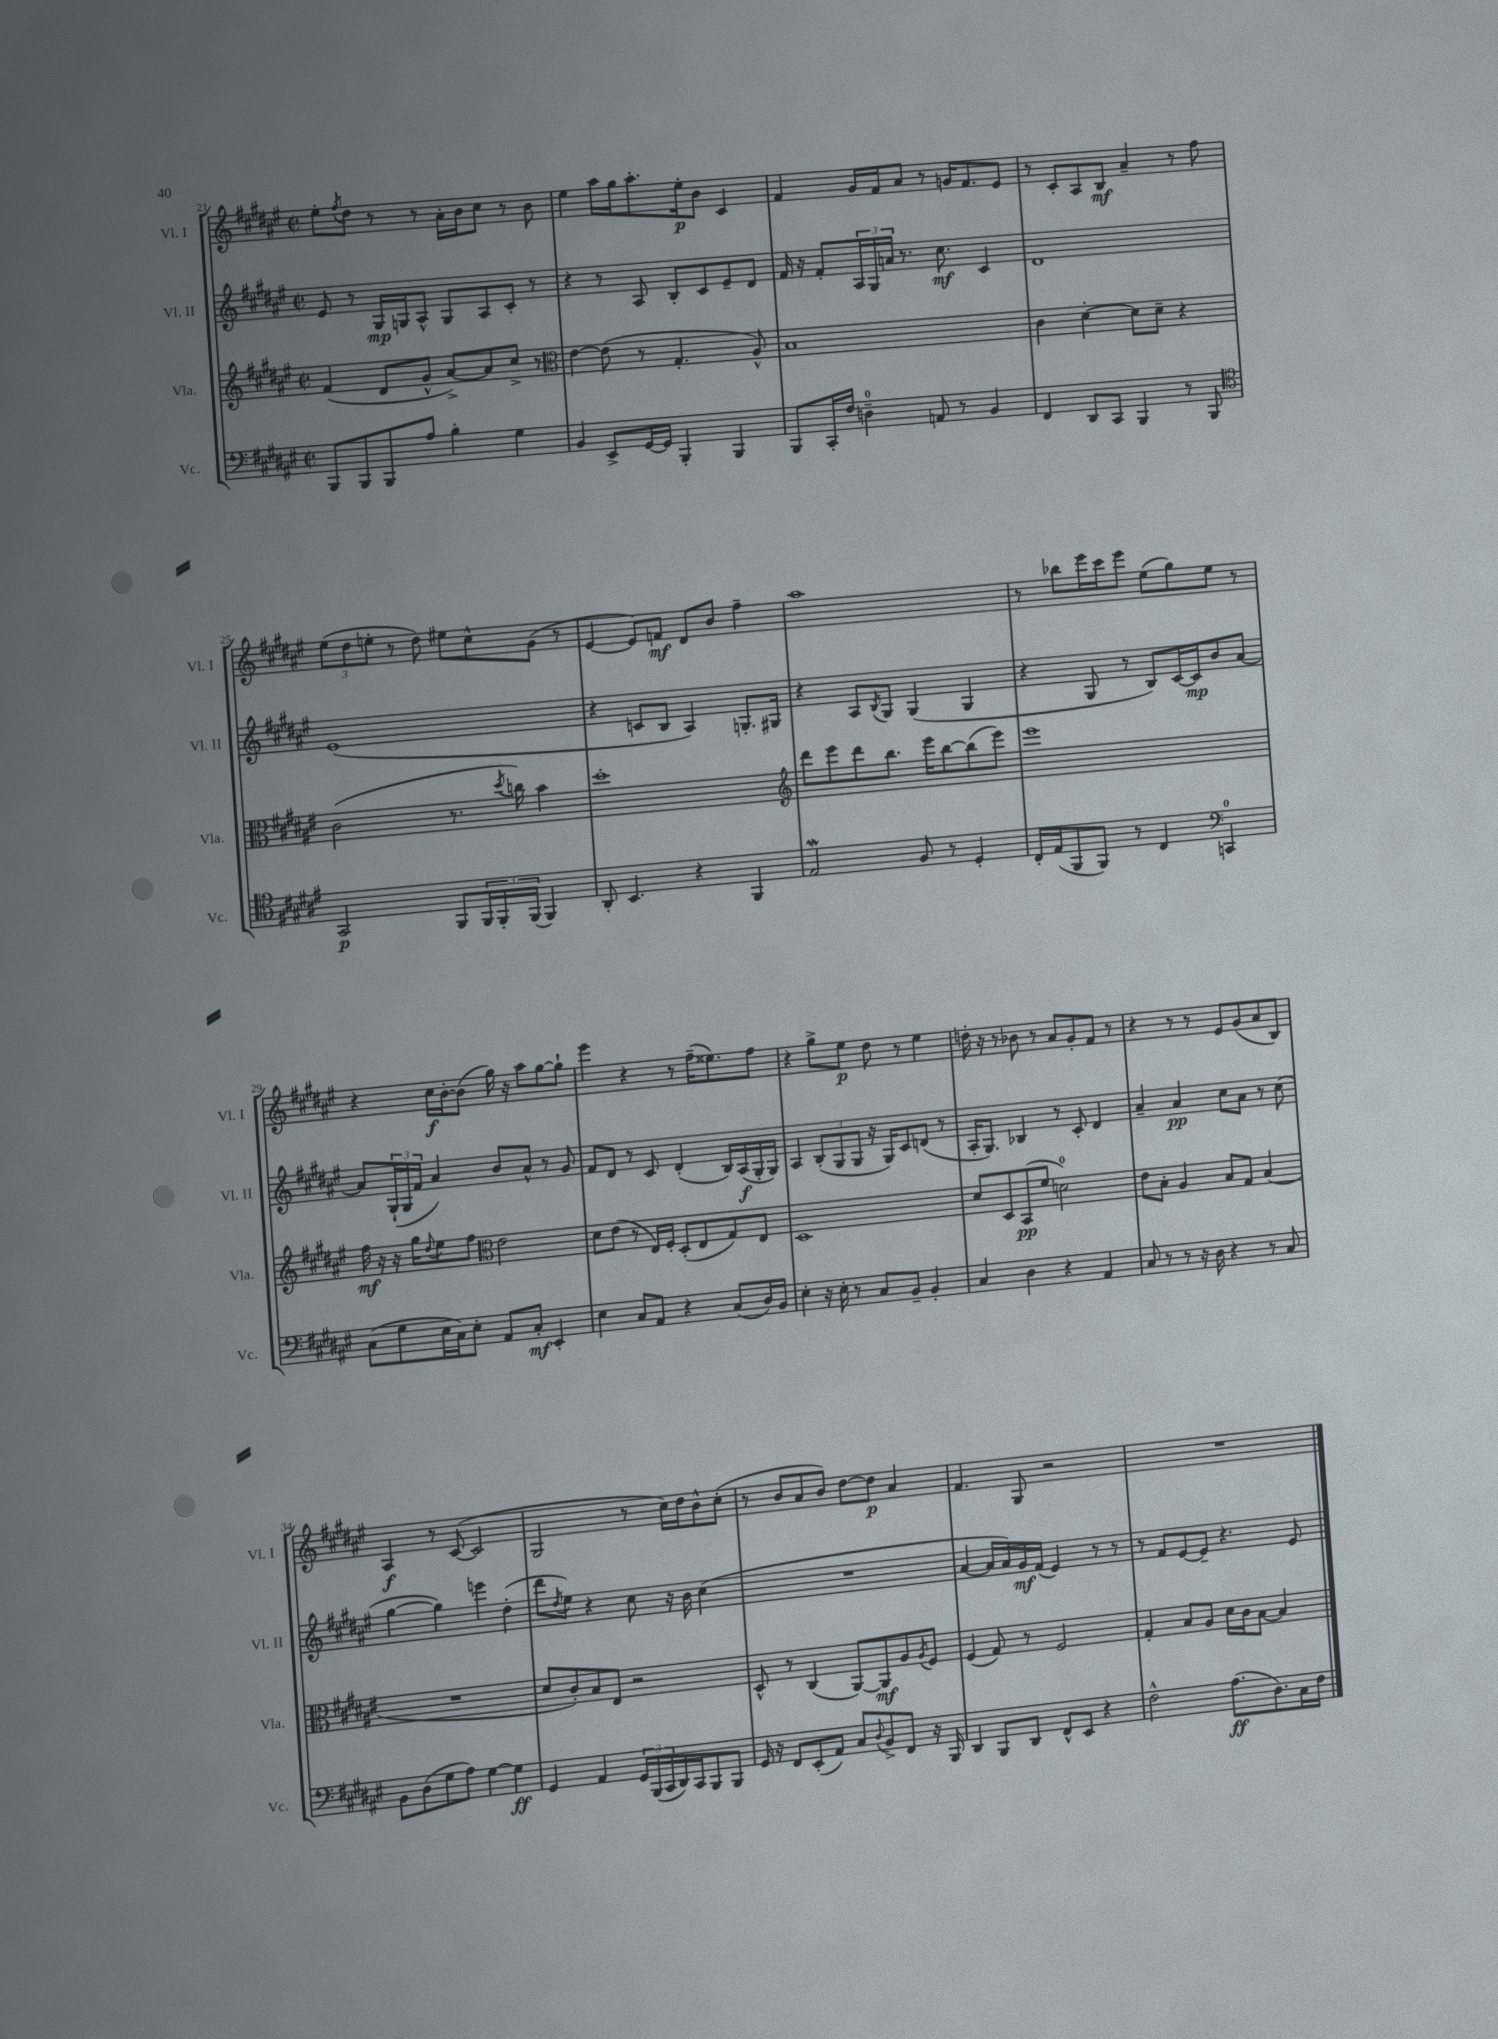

**kern	**dynam	**kern	**dynam	**kern	**dynam	**kern	**dynam
*part4	*part4	*part3	*part3	*part2	*part2	*part1	*part1
*staff4	*staff4	*staff3	*staff3	*staff2	*staff2	*staff1	*staff1
*I"Vc.	*	*I"Vla.	*	*I"Vl. II	*	*I"Vl. I	*
*I'Vc.	*	*I'Vla.	*	*I'Vl. II	*	*I'Vl. I	*
*clefF4	*	*clefG2	*	*clefG2	*	*clefG2	*
*k[f#c#g#d#a#e#]	*	*k[f#c#g#d#a#e#]	*	*k[f#c#g#d#a#e#]	*	*k[f#c#g#d#a#e#]	*
*M2/2	*	*M2/2	*	*M2/2	*	*M2/2	*
*met(c|)	*	*met(c|)	*	*met(c|)	*	*met(c|)	*
=21	=21	=21	=21	=21	=21	=21	=21
8BBB/L	.	(4f#/	.	8e#/	.	8ee#'\L	.
.	.	.	.	.	.	8qff#/	.
8BBB/	.	.	.	8r	.	8dd#\J	.
8BBB/	.	8d#/L	.	16G#/LL	mp	8r	.
.	.	.	.	16Gn/J	.	.	.
8A#/J	.	8g#^^/J	.	8A#^^/J	.	8r	.
4B'\	.	[8a#^/L)	.	8G/L	.	16a#'\LL	.
.	.	.	.	.	.	16b\J	.
.	.	8a#/]	.	8A#/	.	8cc#\J	.
4G#\	.	8cc#^/J	.	8c#'/J	.	8r	.
.	.	8r	.	8r	.	8b\	.
=22	=22	=22	=22	=22	=22	=22	=22
*	*	*clefC3	*	*	*	*	*
4BB/	.	[4e#\	.	4r	.	4ee#\	.
8EE#^/L	.	(8e#\]	.	8r	.	16aa#\LL	.
.	.	.	.	.	.	16gg#\J	.
[16GG#/L	.	8r	.	8A#/	.	8.aa#'\	.
16GG#/JJ]	.	.	.	.	.	.	.
4BBB'/	.	4.G#'/	.	8B'/L	.	.	.
.	.	.	.	.	.	16ee#'\k	p
.	.	.	.	8c#/	.	8b\J	.
4BBB/	.	.	.	8e#~/	.	4c#/	.
.	.	8A#^^/)	.	8d#/J	.	.	.
=23	=23	=23	=23	=23	=23	=23	=23
8BBB/L	.	1B	.	16f#/	.	4f#/	.
.	.	.	.	16r	.	.	.
16CC#'/L	.	.	.	8f#'/L	.	.	.
16F#/JJ	.	.	.	.	.	.	.
4Dn~\	.	.	.	24A#/L	.	16g#/LL	.
.	.	.	.	24G#/	.	.	.
.	.	.	.	.	.	16f#/J	.
.	.	.	.	24an/JJ	.	.	.
.	.	.	.	8.r	.	8a#/J	.
8AAn/	.	.	.	.	.	8r	.
.	.	.	.	8.cc#\	mf	.	.
8r	.	.	.	.	.	16gn/KL	.
.	.	.	.	.	.	8.f#/	.
4BB/	.	.	.	4c#/	.	.	.
.	.	.	.	.	.	8e#/J	.
=24	=24	=24	=24	=24	=24	=24	=24
4FF#/	.	4c#\	.	1d#	.	8r	.
.	.	.	.	.	.	8c#'/L	.
8DD#/L	.	[4d#'\	.	.	.	8A#/	.
8CC#/J	.	.	.	.	.	8B/J	mf
4BBB/	.	8d#\L]	.	.	.	4a#~/	.
.	.	8d#~\J	.	.	.	.	.
8r	.	4r	.	.	.	8r	.
8BBB/	.	.	.	.	.	8ff#\	.
!!LO:LB:g=z
=25	=25	=25	=25	=25	=25	=25	=25
*clefC4	*	*	*	*	*	*	*
2GG#/	p	(2c#\	.	(1e#	.	(12ee#\L	.
.	.	.	.	.	.	12dd#\	.
.	.	.	.	.	.	12een'\J	.
.	.	.	.	.	.	8r	.
.	.	.	.	.	.	8dd#\)	.
8FF#/L	.	8.r	.	.	.	8ee#X\L	.
24FF#/L	.	.	.	.	.	8cc#^^\	.
24FF#'/	.	.	.	.	.	.	.
.	.	8qdd#/	.	.	.	.	.
.	.	16ccn\)	.	.	.	.	.
(24FF#/JJ	.	.	.	.	.	.	.
4FF#/)	.	4b\	.	.	.	(8g#\J	.
.	.	.	.	.	.	8r	.
=26	=26	=26	=26	=26	=26	=26	=26
8AA#'/	.	1dd#'	.	4r	.	[4e#/	.
4.BB/	.	.	.	.	.	.	.
.	.	.	.	8cn/L	.	8e#/L])	.
.	.	.	.	8B/J	.	8fn/J	mf
4r	.	.	.	4A#/)	.	8d#/L	.
.	.	.	.	.	.	8b/J	.
4FF#/	.	.	.	8.Gn'/L	.	4ff#~\	.
.	.	.	.	16G#X/Jk	.	.	.
=27	=27	=27	=27	=27	=27	=27	=27
*	*	*clefG2	*	*	*	*	*
2E#W/	.	8ddd#\L	.	4r	.	1aa#	.
.	.	8eee#\	.	.	.	.	.
.	.	8ddd#\	.	8A#/L	.	.	.
.	.	.	.	8qB/	.	.	.
.	.	8.bb\J	.	8G#/J	.	.	.
8F#/	.	.	.	(4G#/	.	.	.
.	.	16eee#\KL	.	.	.	.	.
8r	.	[8bb\	.	.	.	.	.
4D#'/	.	(8bb\]	.	4G#/	.	.	.
.	.	8eee#\J)	.	.	.	.	.
=28	=28	=28	=28	=28	=28	=28	=28
16C#'/LL	.	1eee#	.	4r	.	8r	.
(16E#/J	.	.	.	.	.	.	.
8FF#/	.	.	.	.	.	8bb-X\L	.
8FF#/J)	.	.	.	8G#/	.	16eee#\L	.
.	.	.	.	.	.	16ccc#\J	.
8r	.	.	.	8r	.	8eee#\J	.
4C#/	.	.	.	8B/L)	.	(8ee#\L	.
.	.	.	.	[16c#/L	.	8gg#\)	.
.	.	.	.	16c#/J]	mp	.	.
*clefF4	*	*	*	*	*	*	*
4CCn/	.	.	.	8b/	.	8ee#\J	.
.	.	.	.	[8a#/J	.	8r	.
!!LO:LB:g=z
=29	=29	=29	=29	=29	=29	=29	=29
(8C#\L	.	16ff#\	mf	8a#/L]	.	4r	.
.	.	16r	.	.	.	.	.
8G#\	.	16r	.	(24G#`/L	.	.	.
.	.	.	.	24G#/	.	.	.
.	.	16gg#\KL	.	.	.	.	.
.	.	.	.	24f#/JJ	.	.	.
.	.	8qqdd#/	.	.	.	.	.
16E#\L	.	8ee#\	.	4a#/)	.	16cc#\LL	f
16C#\J)	.	.	.	.	.	[16b'\J	.
8E#'\J	.	8ff#\J	.	.	.	(8b\J]	.
*	*	*clefC3	*	*	*	*	*
8AA#/L	.	2e#\	.	8b/L	.	16gg#\)	.
.	.	.	.	.	.	16r	.
8C#'/J	mf	.	.	8a#^^/J	.	8aa#\L	.
4EE#'/	.	.	.	8r	.	[8gg#\	.
.	.	.	.	8g#/	.	8gg#`\J]	.
=30	=30	=30	=30	=30	=30	=30	=30
4E#\	.	8d#\L	.	8f#/L	.	4eee#\	.
.	.	(8e#\J	.	8d#/J	.	.	.
8C#/L	.	8r	.	8r	.	4r	.
8AA#/J	.	16E#/LL)	.	8c#/	.	.	.
.	.	16F#'/JJ	.	.	.	.	.
4r	.	(8D#'/L	.	(4d#'/	.	8r	.
.	.	8E#/	.	.	.	(16ff#~\KL	.
.	.	.	.	.	.	8.ee##X\)	.
(8C#/L	.	8G#/)	.	16B/LL)	.	.	.
.	.	.	.	(16A#/	f	.	.
16D#/L)	.	8E#/J	.	16G#'/	.	8ff#\J	.
16BB/JJ	.	.	.	16G#/JJ)	.	.	.
=31	=31	=31	=31	=31	=31	=31	=31
4E#'\	.	1D#	.	4A#/	.	4r	.
16r	.	.	.	(12B'/L	.	8gg#^\L	.
16E#'\	.	.	.	.	.	.	.
.	.	.	.	12G#/	.	.	.
8r	.	.	.	.	.	8ee#\J	p
.	.	.	.	12G#/J	.	.	.
8C#/L	.	.	.	16r	.	8dd#\	.
.	.	.	.	16G#/KL)	.	.	.
8BB~/J	.	.	.	8c#/	.	8r	.
4BB'/	.	.	.	(8dn/J	.	4ee#\	.
.	.	.	.	8r	.	.	.
=32	=32	=32	=32	=32	=32	=32	=32
4C#/	.	8d#/L	.	16A#'/KL	.	16ddn'\	.
.	.	.	.	8.G#/J)	.	16r	.
.	.	8D#/	.	.	.	8r	.
4D#\	.	(8BB/	pp	4B-X/	.	8b-X\	.
.	.	8f#/J	.	.	.	8r	.
4r	.	2dn\)	.	8r	.	8a#/L	.
.	.	.	.	8c#'/	.	8g#'/	.
4AA#/	.	.	.	4d#/	.	8f#/J	.
.	.	.	.	.	.	8r	.
=33	=33	=33	=33	=33	=33	=33	=33
8C#/	.	8e#\L	.	4a#~/	.	4r	.
8r	.	8B'\J	.	.	.	.	.
8r	.	4A#/	.	4a#/	pp	8r	.
16r	.	.	.	.	.	8r	.
16D#\	.	.	.	.	.	.	.
4r	.	8B/L	.	8cc#\L	.	8e#/L	.
.	.	8G#/J	.	8a#\J	.	(8g#/	.
8r	.	(4B/	.	8r	.	8a#/	.
8C#/	.	.	.	(8cc#\	.	8B/J)	.
!!LO:LB:g=z
=34	=34	=34	=34	=34	=34	=34	=34
8BB\L	.	1r	.	[4gg#\	.	4A#/	f
(8D#\	.	.	.	.	.	.	.
8G#\	.	.	.	4gg#\])	.	8r	.
8A#\J)	.	.	.	.	.	([8c#/	.
[4G#\	.	.	.	4eeen\	.	2c#/]	.
4G#\]	ff	.	.	(4dd#'\	.	.	.
=35	=35	=35	=35	=35	=35	=35	=35
4GG#/	.	8d#/L	.	8ddd#\L	.	2G#/	.
.	.	.	.	8qdd#/	.	.	.
.	.	8c#'/)	.	8ee#\J)	.	.	.
4AA#/	.	8B/	.	4r	.	.	.
.	.	8E#/J	.	.	.	.	.
24GG#/LL	.	2r	.	8cc#\	.	8r	.
(24BBB/	.	.	.	.	.	.	.
24CC#/	.	.	.	.	.	.	.
16DD#/)	.	.	.	16r	.	16cc#\LL)	.
16CC#/J	.	.	.	16b\	.	16dd#\J	.
8BBB/	.	.	.	(4cc#\	.	8b^^\	.
8BBB/J	.	.	.	.	.	(8cc#'\J	.
=36	=36	=36	=36	=36	=36	=36	=36
16GG#/	.	8D#^^/	.	1r	.	8r	.
16r	.	.	.	.	.	.	.
8FF#/L	.	8r	.	.	.	8b/L	.
(8EE#'/	.	(4C#/	.	.	.	8a#/	.
8AA#/J)	.	.	.	.	.	8b/J)	.
8C#/L	.	[8AA#/L)	.	.	.	[8dd#\L	.
8qqD#/	.	.	.	.	.	.	.
8BB^/	.	8AA#/]	mf	.	.	8dd#\J]	p
8FF#/J	.	8A#/	.	.	.	4a#/	.
.	.	8qA#/	.	.	.	.	.
16r	.	8F#/J	.	.	.	.	.
16BBB/	.	.	.	.	.	.	.
=37	=37	=37	=37	=37	=37	=37	=37
4DD#/	.	(4F#/	.	[4a#/	.	4.f#/	.
8BBB/L	.	8G#/)	.	16a#/LL]	.	.	.
.	.	.	.	16a#/)	.	.	.
8DD#/J	.	8r	.	16g#/	mf	8G#/	.
.	.	.	.	(16f#/JJ	.	.	.
8FF#^^/L	.	2F#/	.	4e#/)	.	2r	.
8EE#/J	.	.	.	.	.	.	.
4r	.	.	.	8r	.	.	.
.	.	.	.	8r	.	.	.
=38	=38	=38	=38	=38	=38	=38	=38
2F#^^\	.	4G#'/	.	8r	.	1r	.
.	.	.	.	8f#/L	.	.	.
.	.	8B/L	.	[8e#/	.	.	.
.	.	8A#/J	.	8e#~/J]	.	.	.
(8.A#\L	ff	16d#\LL	.	4.r	.	.	.
.	.	16c#\J	.	.	.	.	.
.	.	[8B\J	.	.	.	.	.
8.D#\)	.	.	.	.	.	.	.
.	.	4B/]	.	.	.	.	.
16C#\L	.	.	.	8e#/	.	.	.
16F#\JJ	.	.	.	.	.	.	.
==	==	==	==	==	==	==	==
*-	*-	*-	*-	*-	*-	*-	*-
